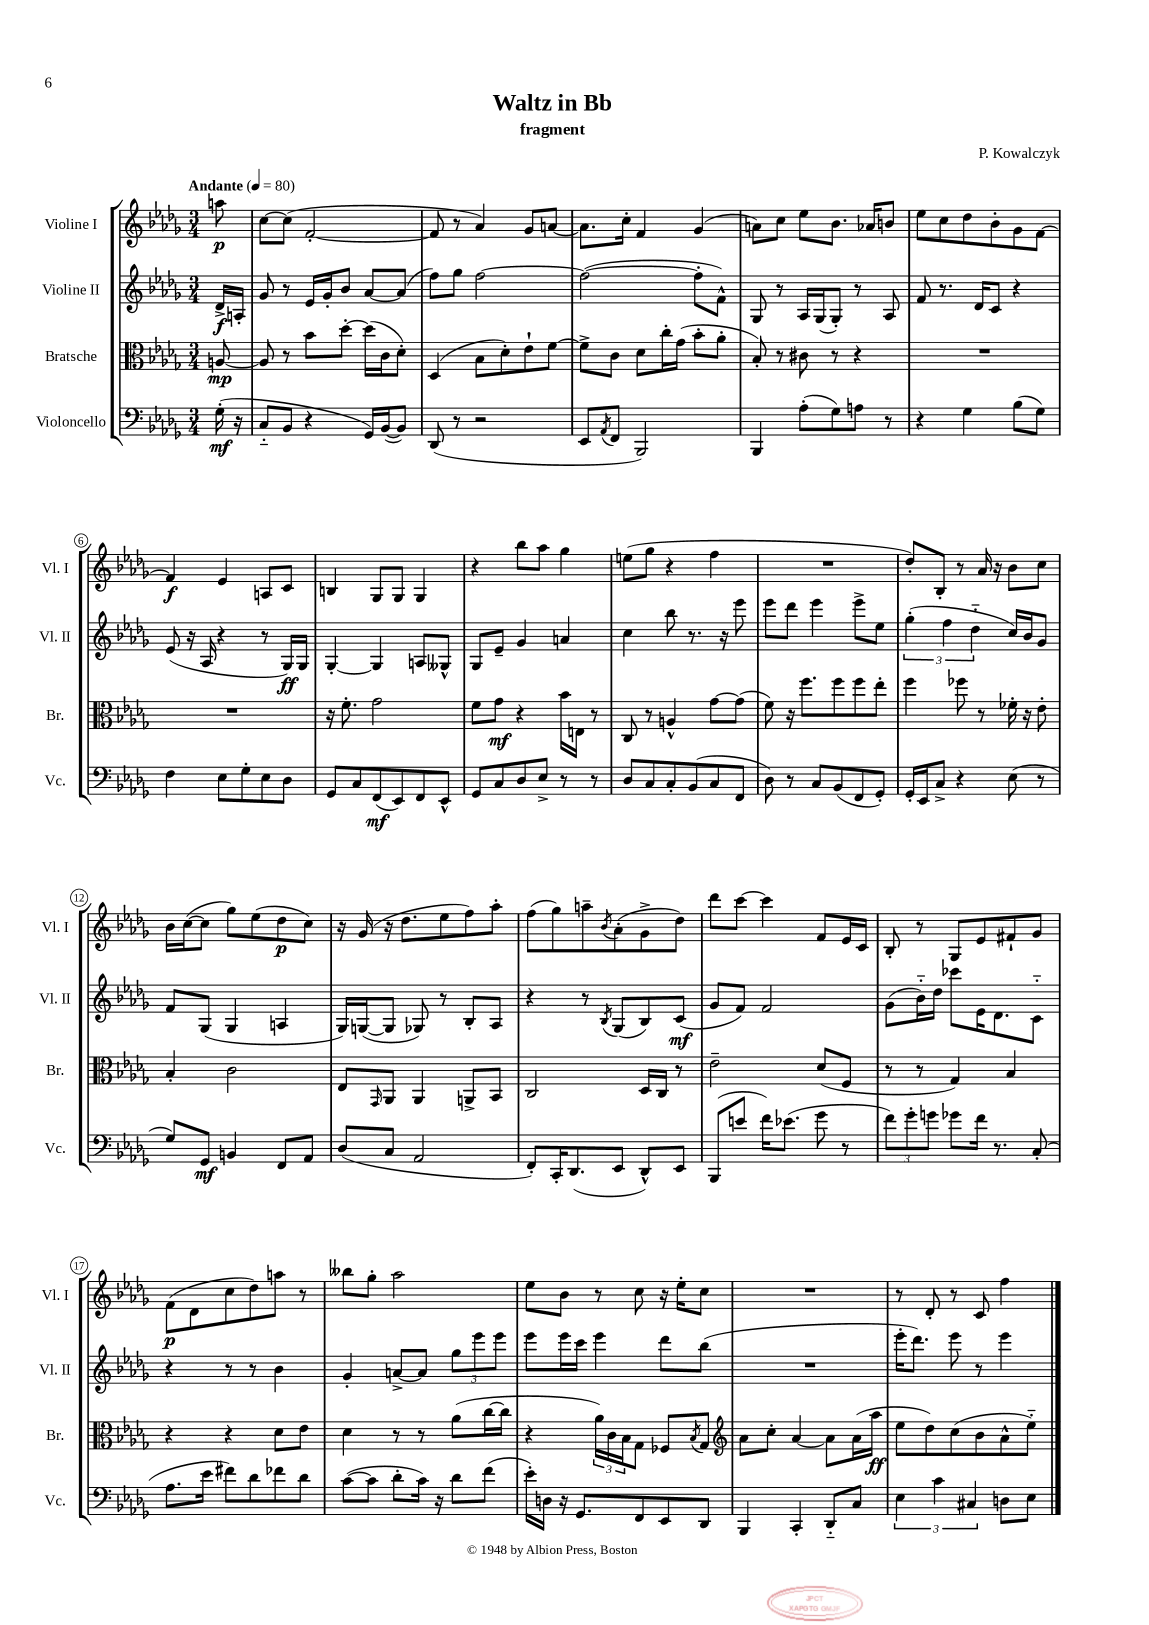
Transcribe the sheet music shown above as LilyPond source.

\header { title = "Waltz in Bb" composer = "P. Kowalczyk" subtitle = "fragment" }
<<
\new StaffGroup <<
\new Staff = "s0" \with { instrumentName = "Violine I" shortInstrumentName = "Vl. I" } {
    \clef treble \key des \major \numericTimeSignature \time 3/4 \partial 8 \tempo "Andante" 4 = 80
    a''8\p |
    c''8~ c''8( f'2~-. |
    f'8 r8 aes'4) ges'8 a'8~ |
    a'8. c''16-. f'4 ges'4( |
    a'8) c''8 ees''8 bes'8. aes'16 b'8 |
    ees''8 c''8 des''8 bes'8-. ges'8 f'8~ |
    f'4\f ees'4 a8 c'8 |
    b4 ges8 ges8 ges4 |
    r4 bes''8 aes''8 ges''4 |
    e''8( ges''8 r4 f''4 |
    R2. |
    des''8-.) bes8-. r8 aes'16 r16 bes'8 c''8 |
    bes'16 c''16~( c''8 ges''8) ees''8( des''8\p c''8) |
    r16 ges'16( r16 des''8. ees''8 f''8) aes''8-. |
    f''8( ges''8) a''8-- \acciaccatura { bes'8 } aes'8-.( ges'8-> des''8) |
    des'''8 c'''8~ c'''4 f'8 ees'16 c'16 |
    bes8-. r8 ges8 ees'8 fis'8-! ges'8 |
    f'8\p( des'8 c''8 des''8) a''8 r8 |
    beses''8 ges''8-. aes''2 |
    ees''8 bes'8 r8 c''8 r16 ees''16-. c''8 |
    R2. |
    r8 des'8-. r8 c'8 f''4 \bar "|." |
}
\new Staff = "s1" \with { instrumentName = "Violine II" shortInstrumentName = "Vl. II" } {
    \clef treble \key des \major \numericTimeSignature \time 3/4 \partial 8
    des'16->\f a16-. |
    ges'8 r8 ees'16 ges'16-. bes'8 aes'8~ aes'8( |
    f''8) ges''8 f''2~ |
    f''2~( f''8-. f'8-^) |
    ges8 r8 aes16 ges16( ges8-.) r8 aes8 |
    f'8 r8. des'16 c'8 r4 |
    ees'8( r16 aes16 r4 r8 ges16\ff) ges16 |
    ges4~-. ges4 a8 geses8-^ |
    ges8 ees'8-- ges'4 a'4 |
    c''4 bes''8 r8. r16 ees'''8 |
    ees'''8 des'''8 ees'''4 ees'''8-> ees''8 |
    \tuplet 3/2 { ges''4-.( f''4 des''4-_ } c''16) bes'16 ges'8 |
    f'8 ges8( ges4 a4 |
    ges16) g16~( g8 ges8) r8 bes8-. aes8 |
    r4 r8 \acciaccatura { bes8 } ges8( bes8) c'8\mf( |
    ges'8 f'8) f'2 |
    ges'8( bes'16-_) des''16 ces'''8 ees'16 des'8. c'8-_ |
    r4 r8 r8 bes'4 |
    ges'4-. a'8~-> a'8 \tuplet 3/2 { ges''8 ees'''8 ees'''8 } |
    ees'''8 ees'''16 c'''16 ees'''4 des'''8 bes''8( |
    R2. |
    ees'''16-. des'''8.) ees'''8 r8 ees'''4 \bar "|." |
}
\new Staff = "s2" \with { instrumentName = "Bratsche" shortInstrumentName = "Br." } {
    \clef alto \key des \major \numericTimeSignature \time 3/4 \partial 8
    a8~\mp |
    a8 r8 bes'8 des''8~-. des''16( c'16 des'8-.) |
    des4( bes8 des'8-.) ees'8-! f'8~ |
    f'8-> c'8 des'8 c''16-. ges'16( bes'8-. aes'8-. |
    bes8-.) r8 cis'8 r8 r4 |
    R2. |
    R2. |
    r16 f'8.-. ges'2 |
    f'8 ges'8\mf r4 bes'16 e16 r8 |
    c8 r8 a4-^ ges'8~ ges'8( |
    f'8) r16 f''8. f''8 f''8 ees''8-. |
    f''4 fes''8 r8 fes'16-. r16 ees'8-. |
    bes4-. c'2 |
    ees8 \grace { ges,16 } aes,8 aes,4 a,8-> bes,8 |
    c2 des16 c16 r8 |
    ees'2-- des'8( f8 |
    r8 r8 ges4) bes4 |
    r4 r4 des'8 ees'8 |
    des'4 r8 r8 aes'8( c''16~ c''16 |
    r4 \tuplet 3/2 { aes'16) c'16 bes16 } ges8 fes8 \acciaccatura { bes8 } ges8 |
    \clef treble aes'8 c''8-. aes'4~ aes'8 aes'16( aes''16\ff |
    ees''8 des''8) c''8( bes'8 aes'8-^ ees''8-_) \bar "|." |
}
\new Staff = "s3" \with { instrumentName = "Violoncello" shortInstrumentName = "Vc." } {
    \clef bass \key des \major \numericTimeSignature \time 3/4 \partial 8
    ges16-.\mf( r16 |
    c8-_ bes,8 r4 ges,16) bes,16~( bes,8) |
    des,8( r8 r2 |
    ees,8 \acciaccatura { aes,8 } f,8 bes,,2) |
    bes,,4 aes8-.( ges8) a8 r8 |
    r4 ges4 bes8( ges8) |
    f4 ees8 ges8-. ees8 des8 |
    ges,8 c8 f,8\mf( ees,8) f,8 ees,8-^ |
    ges,8 c8 des8 ees8-> r8 r8 |
    des8 c8 c8-. bes,8( c8 f,8 |
    des8) r8 c8 bes,8( f,8 ges,8-.) |
    ges,16-. ees,16 c8-> r4 ees8( r8 |
    ges8) ges,8\mf b,4 f,8 aes,8 |
    des8( c8 aes,2 |
    f,8-.) c,16-. des,8.( ees,8 des,8-^) ees,8 |
    bes,,8( e'8 f'16) ees'8.( ges'8 r8 |
    \tuplet 3/2 { f'8) ges'8-. g'8 } ges'8 f'16 r8. c8-.( |
    aes8. ees'16 fis'8) des'8 fes'8 des'8 |
    c'8~( c'8 des'8-. c'16) r16 des'8 f'8( |
    ees'16-.) d16 r16 ges,8. f,8 ees,8 des,8 |
    bes,,4 c,4-. des,8-_ c8 |
    \tuplet 3/2 { ees4 c'4 cis4 } d8 ees8 \bar "|." |
}
>>
>>
\layout { \context { \Score \override BarNumber.stencil = #(make-stencil-circler 0.1 0.3 ly:text-interface::print) } }
